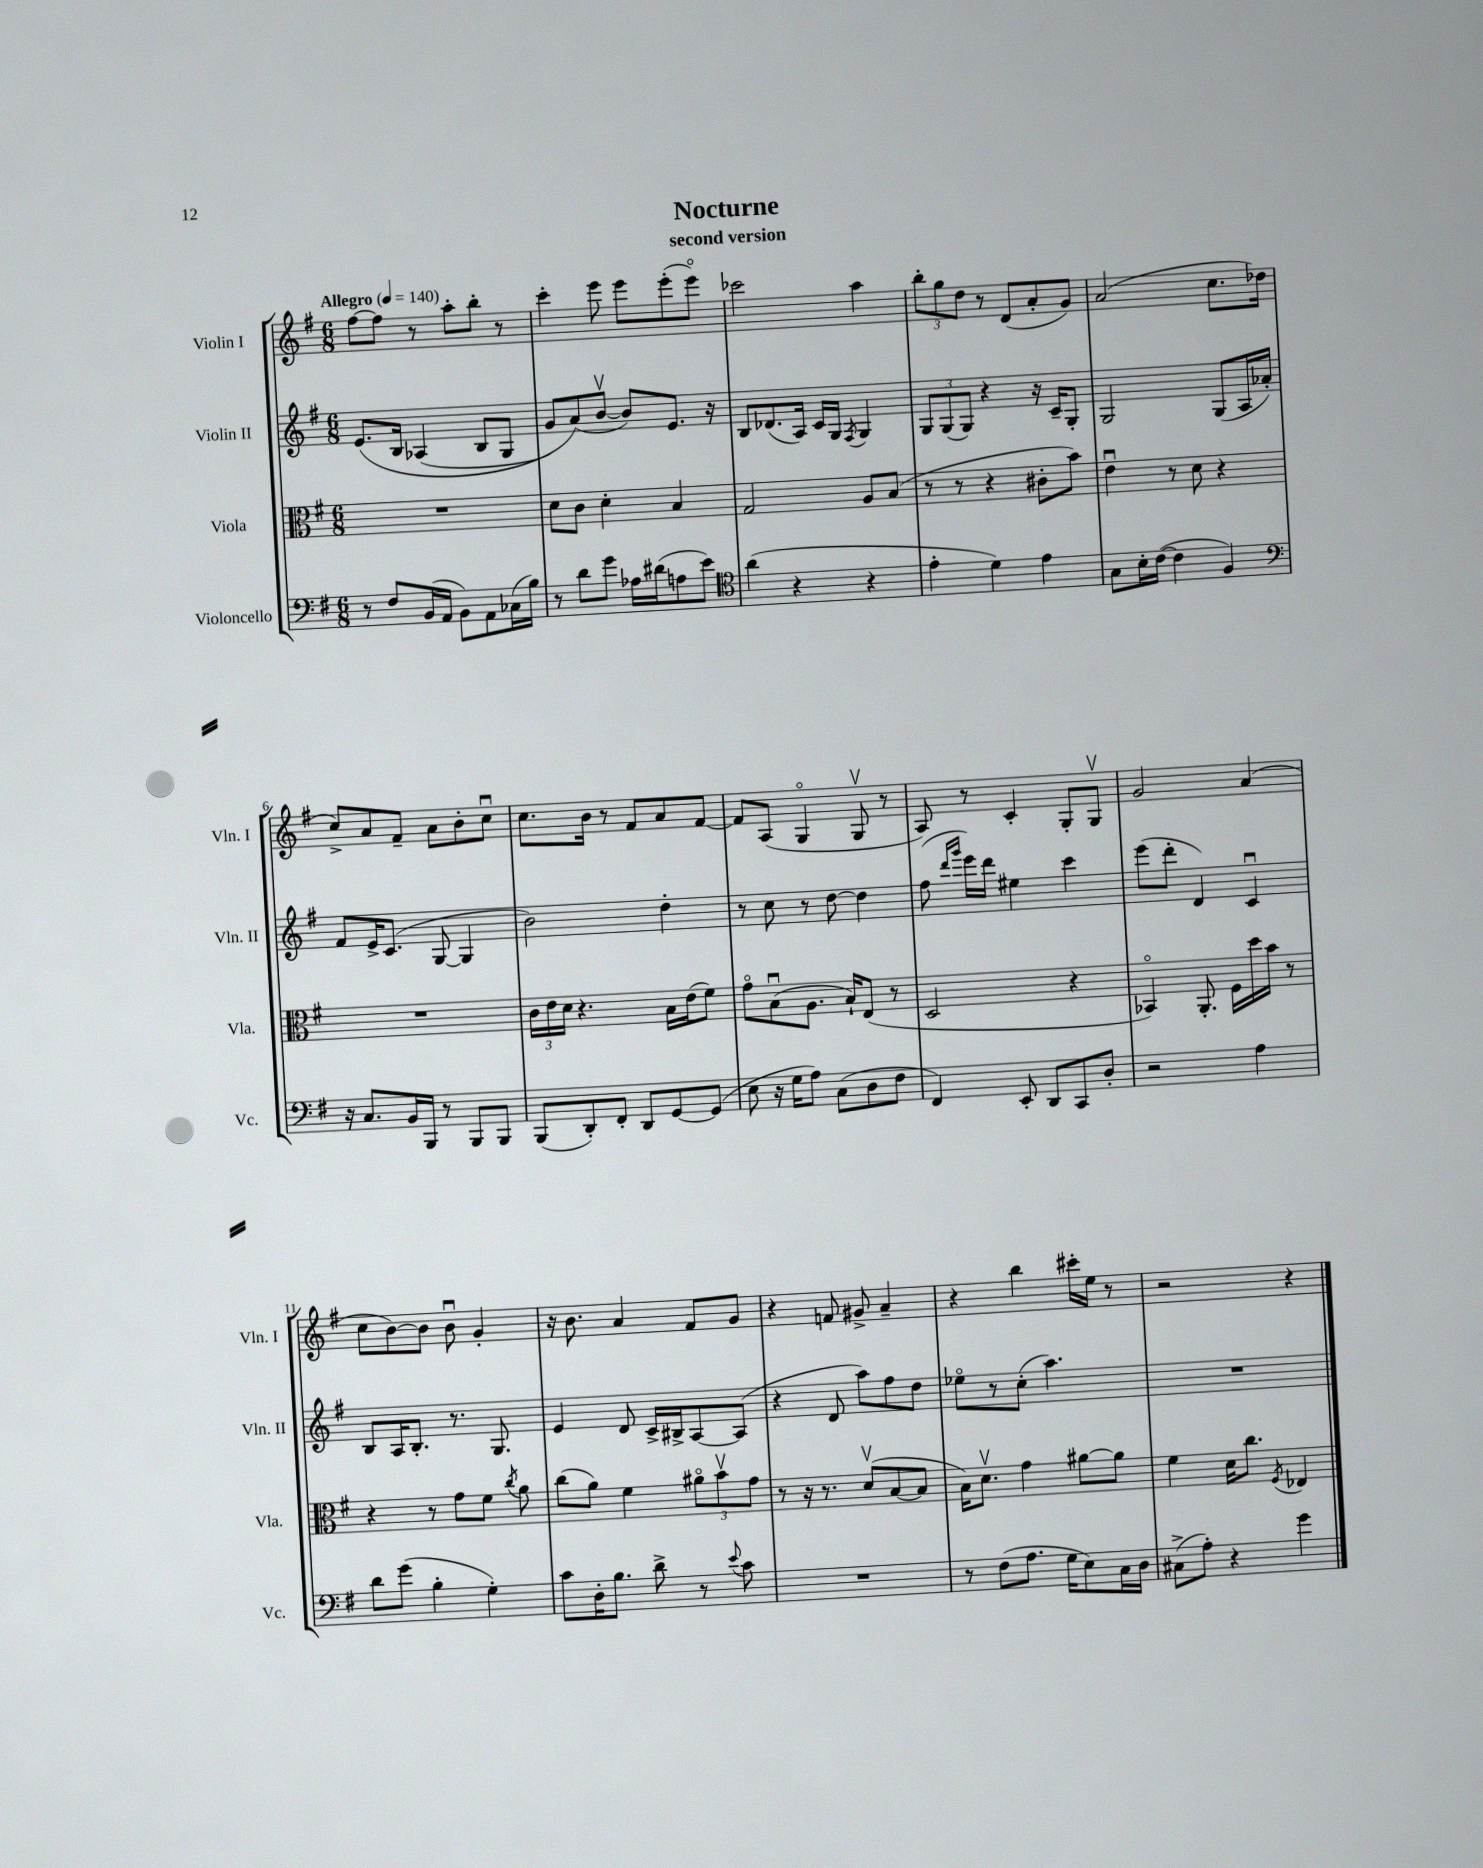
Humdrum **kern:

**kern	**kern	**kern	**kern
*part4	*part3	*part2	*part1
*staff4	*staff3	*staff2	*staff1
*I"Violoncello	*I"Viola	*I"Violin II	*I"Violin I
*I'Vc.	*I'Vla.	*I'Vln. II	*I'Vln. I
*clefF4	*clefC3	*clefG2	*clefG2
*k[f#]	*k[f#]	*k[f#]	*k[f#]
*M6/8	*M6/8	*M6/8	*M6/8
*MM140	*MM140	*MM140	*MM140
=1	=1	=1	=1
!	!	!	!LO:TX:a:B:t=Allegro
8r	2.r	(8.e/L	[8ff#\L
8F#/L	.	.	8ff#\J]
.	.	16B/Jk	.
(16BB/L	.	(4A-X/	8r
16AA/JJ	.	.	.
8BB\L)	.	.	8aa'\L
8AA\	.	8B/L	8bb'\J
(16C-X\L	.	8G/J	8r
16B\JJ)	.	.	.
=2	=2	=2	=2
8r	8d\L	8g/L)	4ccc'\
8d\L	8c\J	(8a/)	.
8g\J	4d'\	[8bv/J	8eee\
16A-X\LL	.	8b/L])	8eee\L
(16d#X\J	.	.	.
8An\	4B/	8.e/J	(8eee'\
8e\J)	.	.	8eee\J)
.	.	16r	.
=3	=3	=3	=3
*clefC4	*	*	*
(4a\	2G/	8B/L	2ccc-X\
.	.	(8.d-X/	.
4r	.	.	.
.	.	16A/Jk)	.
.	.	16c/LL	.
.	.	16G/JJ	.
.	.	8qF#/	.
4r	8A/L	4G/	4aa\
.	(8B/J	.	.
=4	=4	=4	=4
4e'\	8r	12G/L	12bb'\L
.	.	(12G/	12gg\
.	8r	.	.
.	.	12G/J)	12dd\J
4d\)	4r	4r	8r
.	.	.	(8d/L
4e\	8c#X'\L	16r	8a'/
.	.	16c~/KL	.
.	8b\J)	8G'/J	8g/J)
=5	=5	=5	=5
8G\L	4eu\	2G/	(2a/
16B'\L	.	.	.
([16c\JJ	.	.	.
4c\]	8r	.	.
.	8d\	.	.
4F#/)	4r	(8G/L	8.cc\L
.	.	16A/L	.
.	.	16a-X'/JJ)	16dd-X\Jk
!!LO:LB:g=z
=6	=6	=6	=6
*clefF4	*	*	*
16r	2.r	8f#/L	8cc^/L)
8.C/L	.	.	.
.	.	16e^/K	8a/
.	.	(8.c/J	.
16BB/L	.	.	8f#~/J
16BBB/JJ	.	.	.
8r	.	[8G/	8a\L
8BBB/L	.	4G/]	8b'\
8BBB/J	.	.	8ccu\J
=7	=7	=7	=7
(8BBB/L	24c\LL	2b\)	8.cc\L
.	24e\	.	.
.	24d\JJ	.	.
8DD'/)	4.r	.	.
.	.	.	16b\Jk
8FF#'/J	.	.	8r
8DD/L	.	.	8f#/L
[8GG/	16B\LL	4dd'\	8a/
.	(16e\J	.	.
(8GG/J]	8f#\J)	.	[8f#/J
=8	=8	=8	=8
8E\	8g\L	8r	8f#/L]
16r	(8Bu\	8cc\	(8A/J
16G\KL	.	.	.
8A\J)	8.A\J	8r	4G/
(8C\L	.	[8dd\	.
.	16B`/KL)	.	.
8D\	(8E/J	4dd\]	8Gv/
8F#\J	8r	.	8r
=9	=9	=9	=9
4FF#/)	2D/	(8ff#\	8A/)
.	.	16qqddd/LL	.
.	.	16qqggg/JJ	.
.	.	16eee\LL)	8r
.	.	16ddd\JJ	.
8EE'/	.	4ee#X\	4c'/
8DD/L	.	.	.
8CC/	4r	4ccc\	8G'/L
8D'/J	.	.	8Gv/J
=10	=10	=10	=10
2r	4BB-X/)	(8eee\L	2g/
.	.	8ddd'\J	.
.	8.AA'/	4d/)	.
.	16F#\LL	.	.
4A\	16dd\	4cu/	(4a/
.	16b\JJ	.	.
.	8r	.	.
!!LO:LB:g=z
=11	=11	=11	=11
8d\L	4r	8B/L	8cc\L
(8g\J	.	16A/K	[8b\)
.	.	8.B'/J	.
4B'\	8r	.	8b\J]
.	8g\L	8.r	8bu\
4G'\)	8f#\J	.	4g'/
.	.	8.G/	.
.	8qcc/	.	.
.	8a\	.	.
=12	=12	=12	=12
8c\L	(8cc\L	4e/	16r
.	.	.	8.b\
16D'\K	8a\J)	.	.
8.B\J	.	.	.
.	4f#\	8d/	4a/
8d^\	.	16c^/LL	.
.	.	16B#X^/J	.
8r	12a#X\L	[8A/	8f#/L
.	12bv\	.	.
8qqe/	.	.	.
8c\	.	(8A/J]	8g/J
.	12g\J	.	.
=13	=13	=13	=13
2.r	8r	4r	4r
.	16r	.	.
.	8.r	.	.
.	.	8d/	8fn/
.	(8dv/L	8aa\L)	8g#X^/
.	[8B/	8ff#\	4a~/
.	8B/J]	8dd\J	.
=14	=14	=14	=14
8r	16B\KL)	8ee-X\L	4r
.	8.dv\J	.	.
(8F#\L	.	8r	.
8.A\J	4g\	(8cc'\J	4bb\
.	.	4.aa\)	.
16G\KL	.	.	.
8E\)	[8a#X\L	.	16ccc#X'\LL
.	.	.	16ee\JJ
16C\L	8a#\J]	.	8r
16D\JJ	.	.	.
=15	=15	=15	=15
(8C#X^\L	4f#\	2.r	2r
8A'\J)	.	.	.
4r	16d\KL	.	.
.	8.cc\J	.	.
.	8qF#/	.	.
4g\	4E-X/	.	4r
==	==	==	==
*-	*-	*-	*-
